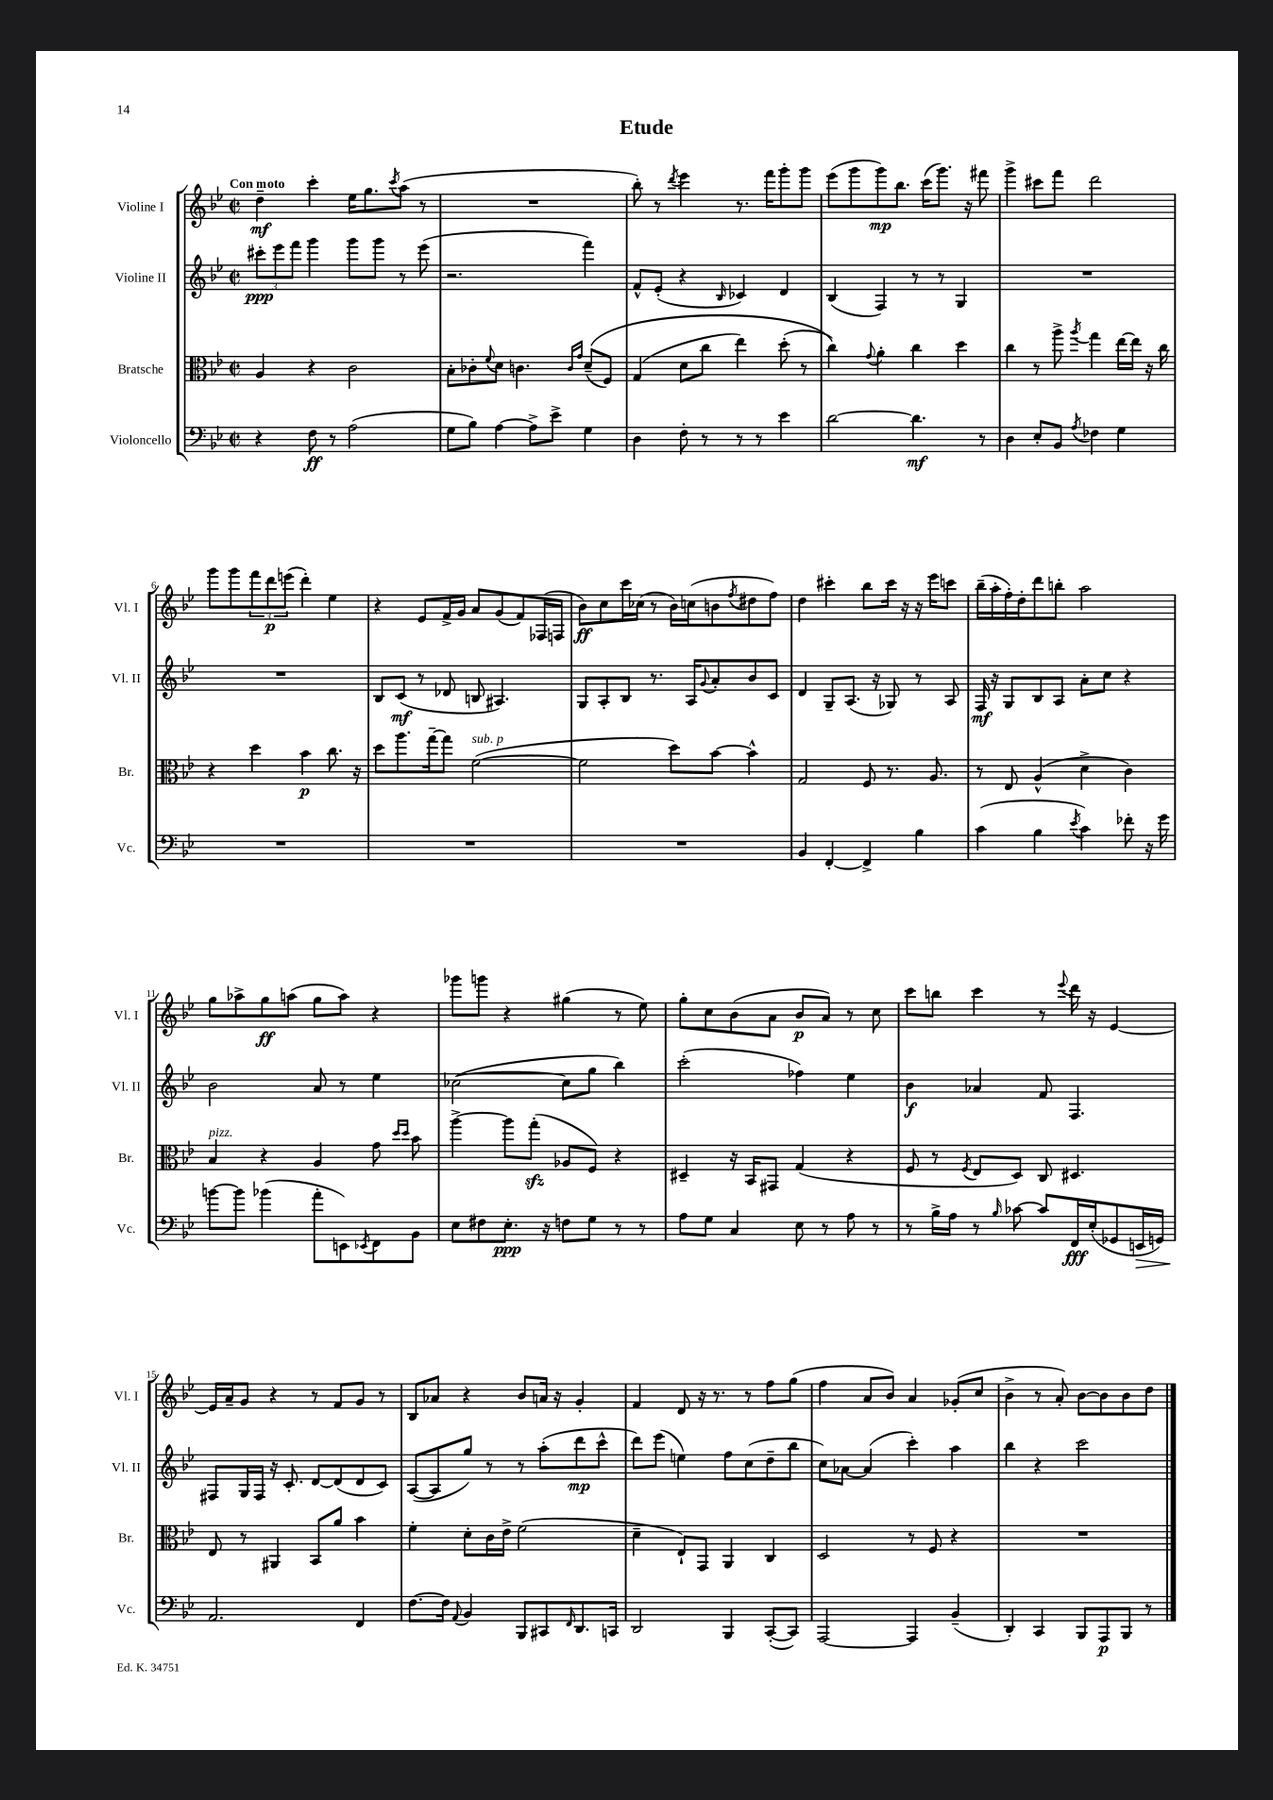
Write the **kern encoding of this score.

**kern	**kern	**kern	**kern
*staff4	*staff3	*staff2	*staff1
*clefF4	*clefC3	*clefG2	*clefG2
*k[b-e-]	*k[b-e-]	*k[b-e-]	*k[b-e-]
*M2/2	*M2/2	*M2/2	*M2/2
*met(c|)	*met(c|)	*met(c|)	*met(c|)
4r	4A	12ccc#'	4dd~
.	.	12eee-	.
.	.	12fff	.
8F	4r	4ggg	4ccc'
8r	.	.	.
(2A	2c	8ggg	16ee-
.	.	.	8.gg
.	.	8ggg	.
.	.	.	8qccc
.	.	8r	(8aa
.	.	(8eee-	8r
=	=	=	=
8G	8B-'	2.r	1r
8B-)	8c-'	.	.
.	8qqf	.	.
[4A	8d	.	.
.	4.c	.	.
8A^]	.	.	.
8e-^	.	.	.
.	16qqc	.	.
.	16qqg	.	.
4G	&((8d~	4fff)	.
.	8F)	.	.
=	=	=	=
4D	(4G	8f^^	8bb-')
.	.	(8e-'	8r
.	.	.	8qddd
8F'	8d	4r	4eee-
8r	8cc	.	.
.	.	16qqB-	.
8r	4ee-)	4c-)	8.r
8r	.	.	.
.	.	.	16fff
4e-	(8dd'	4d	8ggg'
.	8r	.	8ggg
=	=	=	=
[2d	4cc)&)	(4B-	(8eee-
.	.	.	8ggg
.	8qqg	.	.
.	4a'	4F)	8ggg)
.	.	.	8.bb-
4.d]	4cc	8r	.
.	.	.	(16ccc
.	.	8r	8.ggg)
.	4dd	4G	.
.	.	.	16r
8r	.	.	8fff#
=	=	=	=
4D	4cc	1r	4ggg^
8E-'	8r	.	8ccc#
8BB-	8aa^	.	8fff
8qA	8qaa	.	.
4F-	4gg	.	2ddd
4G	[16ee-	.	.
.	16ee-]	.	.
.	16r	.	.
.	16cc	.	.
=	=	=	=
1r	4r	1r	8ggg
.	.	.	8ggg
.	4dd	.	12fff
.	.	.	12ddd
.	.	.	(12eee
.	4b-	.	4ddd')
.	8.cc	.	4ee-
.	16r	.	.
=	=	=	=
1r	8dd	8B-	4r
.	8.aa	(8c	.
.	.	8r	8e-
.	[16gg~	.	.
.	8gg]	8d-	16f^
.	.	.	16g
.	([2f	8B	8a
.	.	4.A#)	(8g
.	.	.	8f)
.	.	.	(16F-
.	.	.	16F
=	=	=	=
1r	2f]	8G	8b-)
.	.	8A'	8cc
.	.	8B-	16ccc
.	.	.	(16cc-
.	.	8.r	8r
.	8dd)	.	16b-)
.	.	16A	(16cc
.	.	8qqg	.
.	[8b-	8a'	8b
.	.	.	8qff
.	4b-^^]	8b-	8dd#
.	.	8c	8ff)
=	=	=	=
4BB-	2G	4d	4dd
[4FF'	.	8G~	4ccc#'
.	.	(8.A	.
4FF^]	8F	.	8bb-
.	.	16r	.
.	8.r	8G-)	16ccc#
.	.	.	16r
4B-	.	8r	16r
.	8.A	.	16eee-
.	.	8A	8ccc
=	=	=	=
(4c	8r	16F	(16bb-~
.	.	16r	16aa'
.	8E-	8G	16ff')
.	.	.	16dd'
4B-	(4A^^	8B-	8ddd
.	.	8A	8bb'
8qe-	.	.	.
4c)	4d^	8a'	2aa
.	.	8cc	.
8f-'	4c)	4r	.
16r	.	.	.
16g	.	.	.
=	=	=	=
[8b	4B-	2b-	8gg
8b]	.	.	8aa-^
(4b-	4r	.	8gg
.	.	.	(8aa
8a'	4A	8a	8gg
8EE)	.	8r	8aa)
8qEE-	.	.	.
8FF	8g	4ee-	4r
.	16qqdd	.	.
.	16qqdd	.	.
8BB-	8b-	.	.
=	=	=	=
8E-	[4aa^	([2cc-	8ggg-
8F#	.	.	8ggg
8.E-'	8aa]	.	4r
.	(8gg'	.	.
16r	.	.	.
8F	8A-	8cc-]	(4gg#
8G	8F)	8gg	.
8r	4r	4bb-)	8r
8r	.	.	8ee-)
=	=	=	=
8A	4D#~	(2ccc'	8gg'
8G	.	.	8cc
4C	16r	.	(8b-
.	16BB-	.	.
.	8GG#	.	8a
8E-	(4G	4ff-)	8b-
8r	.	.	8a)
8A	4r	4ee-	8r
8r	.	.	8cc
=	=	=	=
8r	8F	4b-	8ccc
16B-^	8r	.	8bb
16A	.	.	.
.	8qF	.	.
8r	8E-	4a-	4ccc
16qqB-	.	.	.
[8c-	8D)	.	.
8c-]	8C	8f	8r
.	.	.	8qqeee-
16FF	4.D#	4.F	16ddd
(16E-'	.	.	16r
8GG-	.	.	[4e-
16EE	.	.	.
16GG)	.	.	.
=	=	=	=
2.AA	8E-	8F#	16e-]
.	.	.	16a~
.	8r	16G	8g
.	.	16F#	.
.	4AA#	16r	4r
.	.	8.c'	.
.	8BB-	[8d	8r
.	8a	(8d]	8f
4FF	4b-	8d	8g
.	.	8c)	8r
=	=	=	=
[8.F	4f'	([8A	8B-
.	.	8A]	8a-
16F]	.	.	.
8qqAA	.	.	.
4BB-	8d'	8gg)	4r
.	16c	8r	.
.	16e-^	.	.
8BBB-	(2f	8r	8b-
8CC#	.	(8aa'	16a
.	.	.	16r
16qqFF	.	.	.
8.DD	.	8ddd	4g'
.	.	8ccc^^	.
16CC	.	.	.
=	=	=	=
2DD	4d~	8ddd)	4f
.	.	(8eee-	.
.	8E-`)	4ee)	8d
.	8GG	.	16r
.	.	.	8.r
4BBB-	4AA	8ff	.
.	.	(8cc	8r
([8CC'	4C	8dd~	8ff
8CC])	.	8bb-	(8gg
=	=	=	=
[2AAA	2D	8cc)	4ff
.	.	[8a-	.
.	.	(4a-]	8a
.	.	.	8b-)
4AAA]	8r	4ccc')	4a
.	8F	.	.
(4BB-~	4r	4aa	(8g-'
.	.	.	8cc
=	=	=	=
4DD')	1r	4bb-	4b-^
4CC	.	4r	8r
.	.	.	8a')
8BBB-	.	2ccc	[8b-
8AAA	.	.	8b-]
8BBB-	.	.	8b-
8r	.	.	8dd
==	==	==	==
*-	*-	*-	*-
